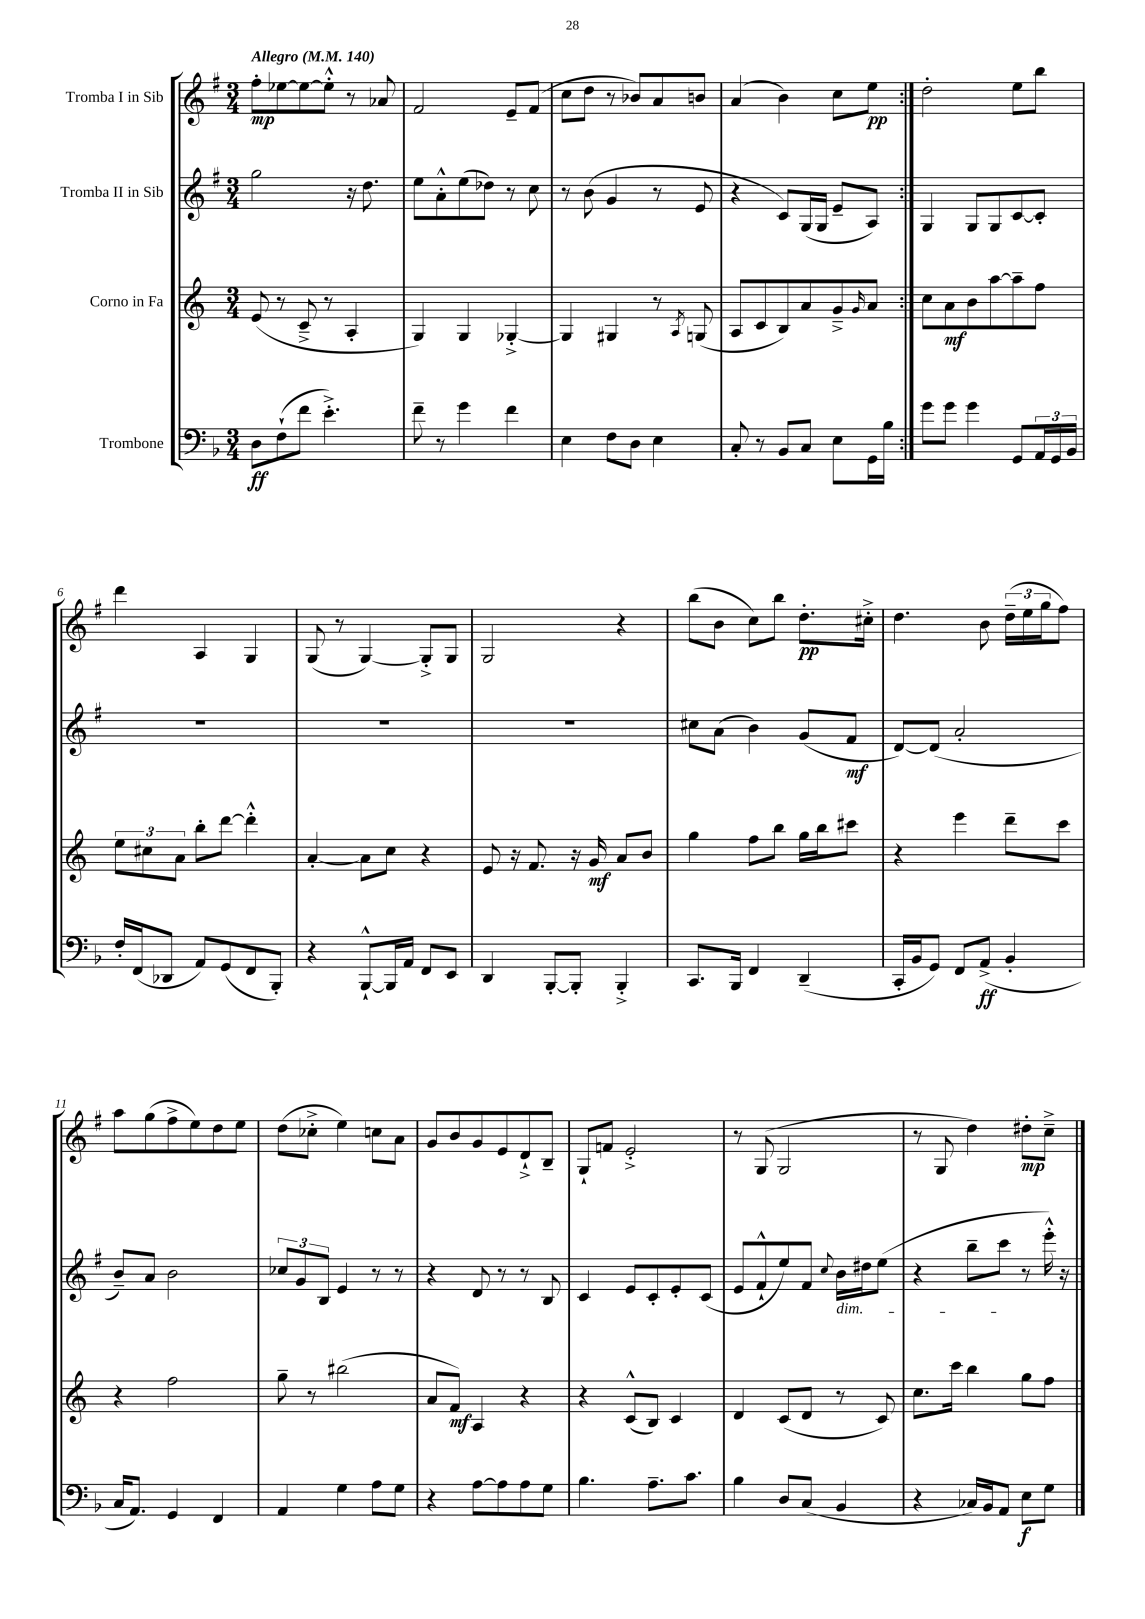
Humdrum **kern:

**kern	**kern	**kern	**kern
*staff4	*staff3	*staff2	*staff1
*clefF4	*clefG2	*clefG2	*clefG2
*k[b-]	*k[]	*k[f#]	*k[f#]
*M3/4	*M3/4	*M3/4	*M3/4
*MM140	*MM140	*MM140	*MM140
8D	(8e	2gg	8ff#'
(8F`	8r	.	[8ee-
8f	8c~^	.	8ee-_
4.e'^)	8r	.	8ee-'^^]
.	4A'	16r	8r
.	.	8.dd	.
.	.	.	8a-
=	=	=	=
8f~	4G)	8ee	2f#
8r	.	8a'^^	.
4g	4G	(8ee	.
.	.	8dd-)	.
4f	[4G-'^	8r	8e~
.	.	8cc	(8f#
=	=	=	=
4E	4G-]	8r	8cc
.	.	(8b	8dd
8F	4G#	4g	8r
8D	.	.	8b-)
4E	8r	8r	8a
.	8qA	.	.
.	(8G	8e	8b
=	=	=	=
8C'	8A	4r	(4a
8r	8c	.	.
8BB-	8B)	8c)	4b)
8C	8a	(16G	.
.	.	16G	.
8E	8g~^	8e~	8cc
.	16qqg	.	.
16GG	8a	8A)	8ee
16B-	.	.	.
=:|!	=:|!	=:|!	=:|!
8g	8cc	4G	2dd'
8g	8a	.	.
4g	8b	8G	.
.	[8aa	8G	.
8GG	8aa~]	[8c	8ee
24AA	8ff	8c']	8bb
24GG	.	.	.
24BB-	.	.	.
=	=	=	=
16F'	12ee	2.r	4ddd
(16FF	.	.	.
.	12cc#	.	.
8DD-	.	.	.
.	12a	.	.
8AA)	8bb'	.	4A
(8GG	[8ddd	.	.
8FF	4ddd'^^]	.	4G
8BBB-')	.	.	.
=	=	=	=
4r	[4a'	2.r	(8G
.	.	.	8r
[8BBB-`^^	8a]	.	[4G)
16BBB-]	8cc	.	.
16AA	.	.	.
8FF	4r	.	8G'^]
8EE	.	.	8G
=	=	=	=
4DD	8e	2.r	2G
.	16r	.	.
.	8.f	.	.
[8BBB-'	.	.	.
8BBB-']	16r	.	.
.	16g	.	.
4BBB-'^	8a	.	4r
.	8b	.	.
=	=	=	=
8.CC	4gg	8cc#	(8bb
.	.	(8a	8b
16BBB-	.	.	.
4FF	8ff	4b)	8cc)
.	8bb	.	8bb
(4DD~	16gg	(8g	8.dd'
.	16bb	.	.
.	8ccc#	8f#	.
.	.	.	16cc#'^
=	=	=	=
16CC'	4r	[8d)	4.dd
16BB-	.	.	.
8GG)	.	(8d]	.
8FF	4eee	2a'	.
(8AA^	.	.	8b
4BB-'	8ddd~	.	(24dd~
.	.	.	24ee
.	.	.	24gg
.	8ccc	.	8ff#)
=	=	=	=
16C	4r	8b~)	8aa
8.AA)	.	.	.
.	.	8a	(8gg
4GG	2ff	2b	8ff#^
.	.	.	8ee)
4FF	.	.	8dd
.	.	.	8ee
=	=	=	=
4AA	8gg~	12cc-	(8dd
.	.	12g	.
.	8r	.	8cc-'^
.	.	12B	.
4G	(2bb#	4e	4ee)
8A	.	8r	8cc
8G	.	8r	8a
=	=	=	=
4r	8a	4r	8g
.	8f)	.	8b
[8A	4A	8d	8g
8A]	.	8r	8e
8A	4r	8r	8d`^
8G	.	8B	8B~
=	=	=	=
4.B-	4r	4c	8G`
.	.	.	8f
.	(8c^^	8e	2e'^
8.A~	8B)	8c'	.
.	4c	8e'	.
8.c	.	.	.
.	.	(8c	.
=	=	=	=
4B-	4d	8e	8r
.	.	8f#`^^	(8G
8D	(8c	8ee)	2G
(8C	8d	8f#	.
.	.	8qqcc	.
4BB-	8r	16b	.
.	.	16dd#	.
.	8c)	(8ee	.
=	=	=	=
4r	8.cc	4r	8r
.	.	.	8G
.	16ccc	.	.
16C-)	4bb	8bb~	4dd)
16BB-	.	.	.
8AA	.	8ccc	.
8E	8gg	8r	8dd#'
8G	8ff	16eee'^^)	8cc~^
.	.	16r	.
==	==	==	==
*-	*-	*-	*-
